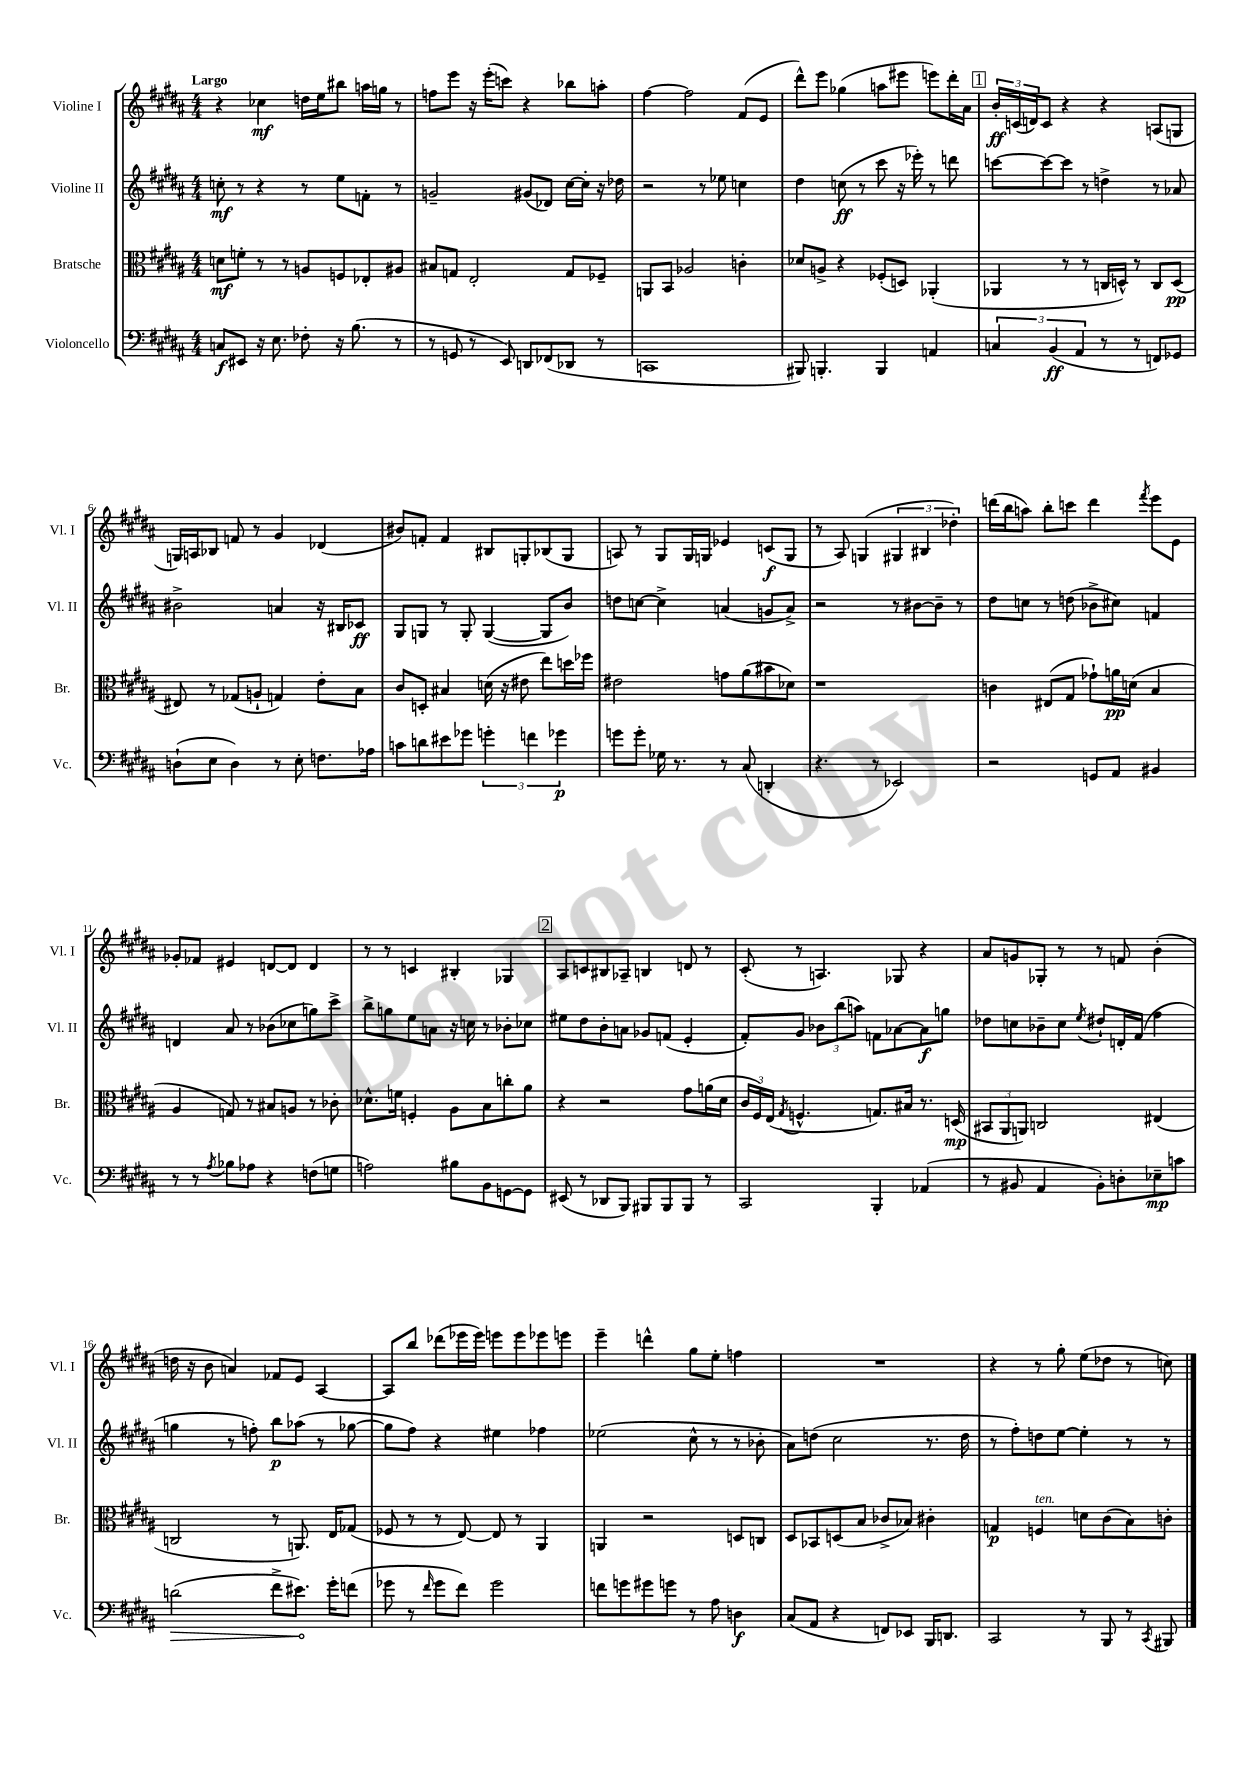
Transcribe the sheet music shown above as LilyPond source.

<<
\new StaffGroup <<
\new Staff = "s0" \with { instrumentName = "Violine I" shortInstrumentName = "Vl. I" } {
    \clef treble \key b \major \numericTimeSignature \time 4/4 \tempo "Largo"
    r4 ces''4\mf d''16 e''16 bis''8 a''16 g''16 r8 |
    f''8 e'''8 r16 e'''16-.( c'''8) r4 bes''8 a''8-. |
    fis''4~ fis''2 fis'8( e'8 |
    dis'''8-^) e'''8 ges''4( a''8 eis'''8 e'''8) dis'''16-. ais'16 |
    \mark \markup { \box "1" } \tuplet 3/2 { b'16-.\ff c'16( d'16) } c'8 r4 r4 a8( g8 |
    g16) a16 bes8 f'8 r8 gis'4 des'4( |
    bis'8) f'8-. f'4 bis8 g8-. bes8( g8 |
    a8) r8 gis8 gis16 g16 ees'4 c'8\f( g8 |
    r8 ais8) g4( \tuplet 3/2 { gis4 bis4 des''4-.) } |
    d'''16( b''16 a''8) b''8-. c'''8 d'''4 \acciaccatura { fis'''8 } e'''8 e'8 |
    ges'8-. fes'8 eis'4 d'8~ d'8 d'4 |
    r8 r8 c'4 bis4-. ges4 |
    \mark \markup { \box "2" } ais8 c'8 bis8 aes8-- b4 d'8 r8 |
    cis'8-.( r8 a4.) ges8 r4 |
    ais'8 g'8 ges8-. r8 r8 f'8 b'4-.( |
    d''16 r16 b'8 a'4) fes'8 e'8 ais4~ |
    ais8 b''8 des'''8( ees'''16 ees'''16) e'''8 e'''8 ees'''8 e'''8 |
    e'''4-- d'''4-^ gis''8 e''8-. f''4 |
    R1 |
    r4 r8 gis''8-. e''8( des''8 r8 c''8) \bar "|." |
}
\new Staff = "s1" \with { instrumentName = "Violine II" shortInstrumentName = "Vl. II" } {
    \clef treble \key b \major \numericTimeSignature \time 4/4
    c''8-.\mf r8 r4 r8 e''8 f'8-. r8 |
    g'2-- gis'8( des'8) cis''16~ cis''16-. r16 des''16 |
    r2 r8 ees''8 c''4 |
    dis''4 c''8\ff( r8 cis'''8 r16 ees'''16-.) r8 d'''8 |
    \mark \markup { \box "1" } c'''8~ c'''8~ c'''8 r8 d''4-> r8 aes'8 |
    bis'2-> a'4 r16 bis16 ces'8\ff |
    gis8 g8 r8 g8-. g4~( g8 b'8) |
    d''8 c''8~ c''4-> a'4( g'8 a'8->) |
    r2 r8 bis'8~ bis'8-- r8 |
    dis''8 c''8 r8 d''8( bes'8-> cis''8) f'4 |
    d'4 ais'8 r8 bes'8( ces''8 g''8) cis'''8-> |
    b''8-> g''8 e''8 a'8 r16 c''16 r8 bes'8-. ces''8 |
    \mark \markup { \box "2" } eis''8 dis''8 b'8-. a'8 ges'8 f'8( e'4-. |
    fis'8-.) gis'8 \tuplet 3/2 { bes'8 b''8( a''8) } f'8 aes'8~ aes'8\f g''8 |
    des''8 c''8 bes'8-- c''8 \acciaccatura { e''8 } dis''8-! d'16-. fis'16( fis''4 |
    g''4 r8 f''8-.) b''8\p aes''8( r8 ges''8~ |
    ges''8 fis''8) r4 eis''4 fes''4 |
    ees''2( cis''8-^ r8 r8 bes'8-. |
    ais'8) d''8( cis''2 r8. d''16 |
    r8 fis''8-.) d''8 e''8~ e''4-. r8 r8 \bar "|." |
}
\new Staff = "s2" \with { instrumentName = "Bratsche" shortInstrumentName = "Br." } {
    \clef alto \key b \major \numericTimeSignature \time 4/4
    d'8\mf f'8-. r8 r8 a8 f8 ees8-. ais8 |
    bis8 g8 e2-. g8 fes8-- |
    a,8 b,8 aes2 c'4-. |
    des'8 a8-> r4 fes8-.( d8) aes,4-.( |
    \mark \markup { \box "1" } aes,4 r8 r8 c16 d16-^) r8 c8 d8\pp( |
    eis8) r8 ges8( a8-! g4) e'8-. b8 |
    cis'8 d8-. bis4 d'16( r16 eis'8 e''8) d''16 fes''16 |
    eis'2 g'8 ais'8( bis'8 des'8) |
    r1 |
    c'4 eis8( gis8 ges'8-!) a'16\pp d'16( b4 |
    ais4 g8) r8 bis8 a8 r8 ces'8-. |
    des'8.-^ f'16 f4-. ais8 b8 c''8-. ais'8 |
    \mark \markup { \box "2" } r4 r2 gis'8 a'16( dis'16 |
    \tuplet 3/2 { cis'16 fis16) e16( } \acciaccatura { gis8 } f4.-^ g8.) bis16 r8. d16\mp( |
    \tuplet 3/2 { bis,8 ais,8 a,8) } c2 eis4( |
    c2 r8 a,8.) e16 ges8( |
    fes8 r8 r8 e8~) e8 r8 ais,4 |
    a,4 r2 d8 c8 |
    dis8 bes,8 d8( b8 ces'8-> bes8) cis'4-. |
    g4\p f4^\markup { \italic "ten." } d'8 cis'8( b8) c'8-. \bar "|." |
}
\new Staff = "s3" \with { instrumentName = "Violoncello" shortInstrumentName = "Vc." } {
    \clef bass \key b \major \numericTimeSignature \time 4/4
    c8\f eis,8 r16 e8. fes8-. r16 b8.( r8 |
    r8 g,8 r8 e,8) d,8 fes,8( des,8 r8 |
    c,1 |
    bis,,8) b,,4.-. b,,4 a,4 |
    \mark \markup { \box "1" } \tuplet 3/2 { c4 b,4\ff( ais,4 } r8 r8 f,8) ges,8 |
    d8-!( e8 d4) r8 e8-. f8. aes16 |
    c'8 d'8 eis'8 ges'8 \tuplet 3/2 { g'4-. f'4 ges'4\p } |
    g'8 g'8-. ges16 r8. r8 cis8( d,4-. |
    r4. r8 ees,2) |
    r2 g,8 ais,8 bis,4 |
    r8 r8 \acciaccatura { ais8 } bes8 aes8 r4 f8( g8 |
    a2) bis8 b,8 g,8~ g,8 |
    \mark \markup { \box "2" } eis,8( r8 des,8 b,,8) bis,,8 bis,,8 bis,,8 r8 |
    cis,2 b,,4-. aes,4( |
    r8 bis,8 ais,4 bis,8-.) d8-. ees8--\mp c'8 |
    \once \override Hairpin.circled-tip = ##t d'2\>( fis'8-> eis'8.\!) gis'16-. f'8( |
    ges'8 r8 \grace { fis'16 } ges'8 fis'8) ges'2 |
    f'8 g'8 gis'8 g'8 r8 ais8 d4\f |
    cis8( ais,8 r4 f,8) ees,8 b,,16 d,8. |
    cis,2 r8 b,,8 r8 \acciaccatura { cis,8 } bis,,8 \bar "|." |
}
>>
>>
